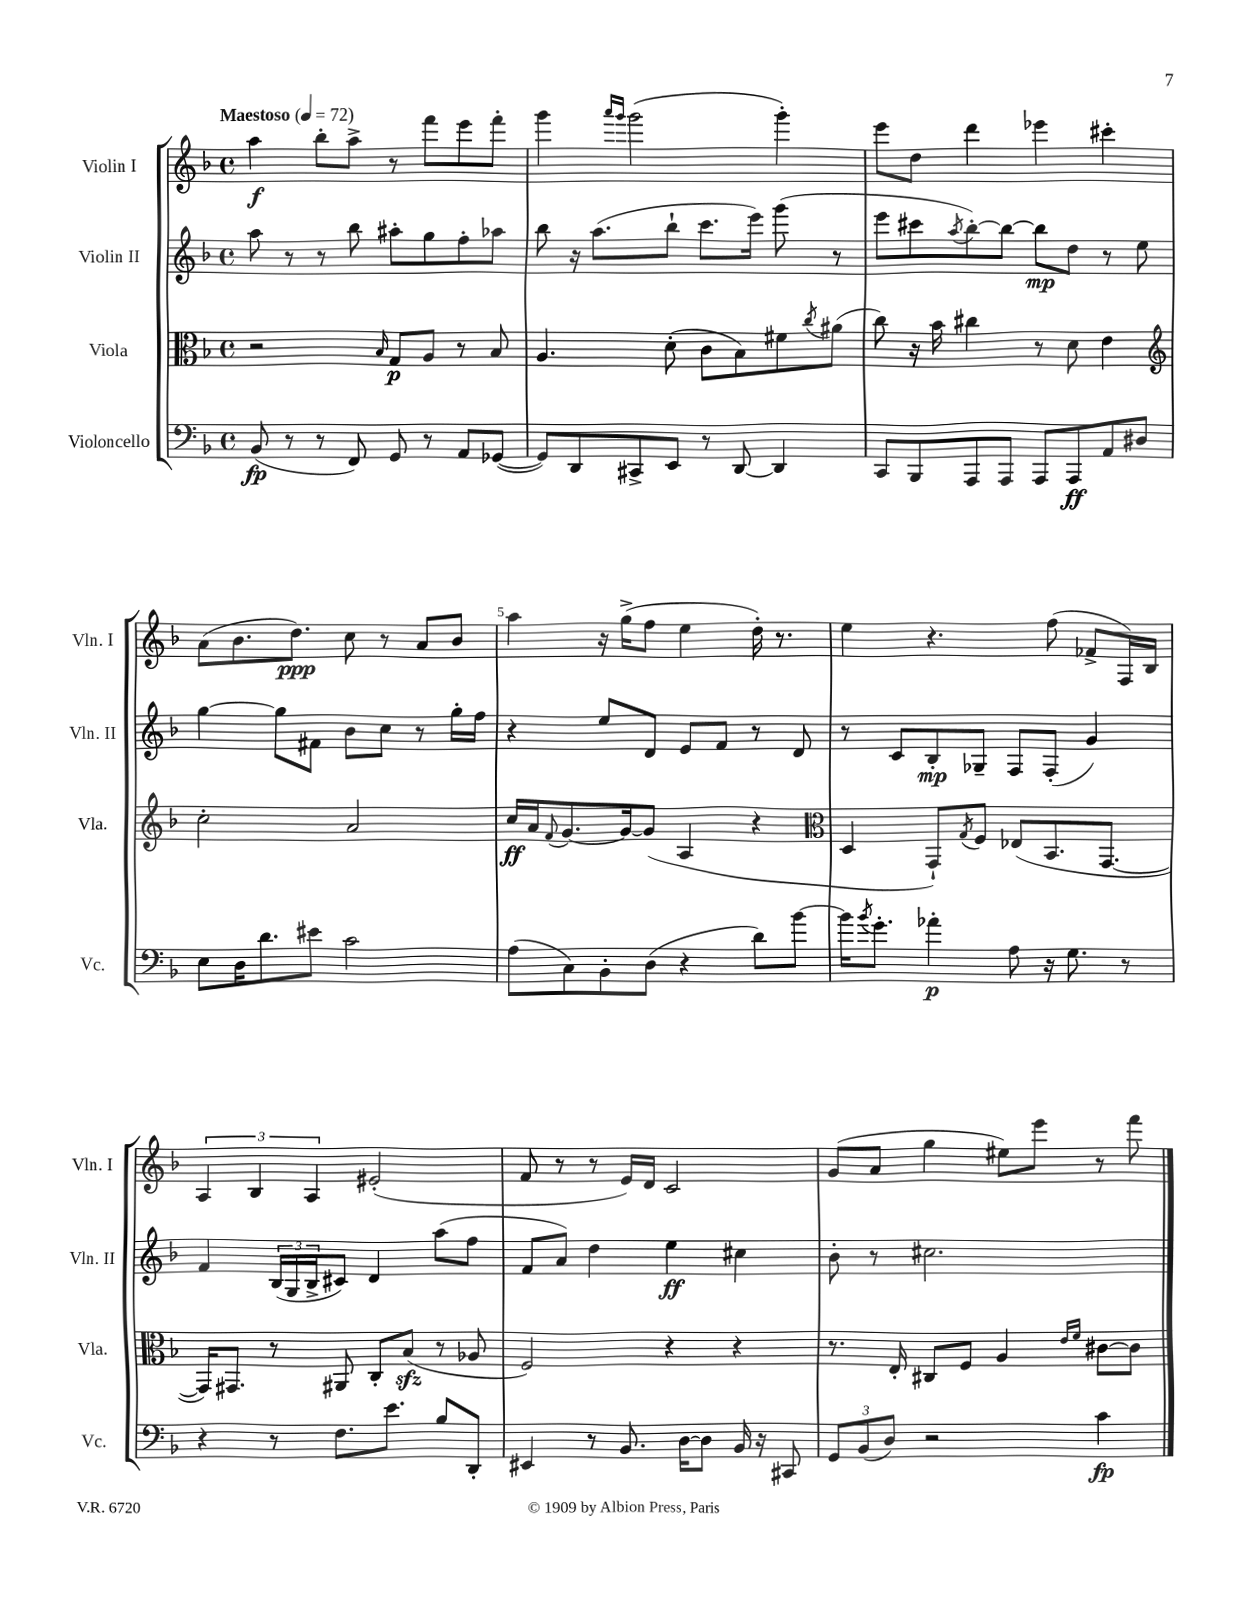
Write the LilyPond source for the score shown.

<<
\new StaffGroup <<
\new Staff = "s0" \with { instrumentName = "Violin I" shortInstrumentName = "Vln. I" } {
    \clef treble \key f \major \defaultTimeSignature \time 4/4 \tempo "Maestoso" 4 = 72
    a''4\f bes''8-. a''8-> r8 f'''8 e'''8 f'''8-. |
    g'''4 \grace { a'''16 g'''16 } g'''2( g'''4-.) |
    e'''8 d''8 d'''4 ees'''4 cis'''4-. |
    a'8( bes'8. d''8.\ppp) c''8 r8 a'8 bes'8 |
    a''4 r16 g''16->( f''8 e''4 d''16-.) r8. |
    e''4 r4. f''8( fes'8-> f16) bes16 |
    \tuplet 3/2 { a4 bes4 a4 } eis'2-.( |
    f'8 r8 r8 e'16) d'16 c'2 |
    g'8( a'8 g''4 eis''8) e'''8 r8 f'''8 \bar "|." |
}
\new Staff = "s1" \with { instrumentName = "Violin II" shortInstrumentName = "Vln. II" } {
    \clef treble \key f \major \defaultTimeSignature \time 4/4
    a''8 r8 r8 bes''8 ais''8-. g''8 f''8-. aes''8 |
    bes''8 r16 a''8.( bes''8-! c'''8. e'''16) g'''8( r8 |
    e'''8 cis'''8 \acciaccatura { a''8 } bes''8~-.) bes''8~ bes''8\mp d''8 r8 e''8 |
    g''4~ g''8 fis'8 bes'8 c''8 r8 g''16-. f''16 |
    r4 e''8 d'8 e'8 f'8 r8 d'8 |
    r8 c'8 bes8-.\mp ges8-- f8 f8-.( g'4) |
    f'4 \tuplet 3/2 { bes16( g16 bes16-> } cis'8) d'4 a''8( f''8 |
    f'8 a'8) d''4 e''4\ff cis''4 |
    bes'8-. r8 cis''2. \bar "|." |
}
\new Staff = "s2" \with { instrumentName = "Viola" shortInstrumentName = "Vla." } {
    \clef alto \key f \major \defaultTimeSignature \time 4/4
    r2 \grace { bes16 } g8\p a8 r8 bes8 |
    a4. d'8-.( c'8 bes8) fis'8 \acciaccatura { c''8 } ais'8( |
    c''8) r16 bes'16 cis''4 r8 d'8 e'4 |
    \clef treble c''2-. a'2 |
    c''16\ff a'16 \appoggiatura { f'8 } g'8.~ g'16~ g'8( a4 r4 |
    \clef alto d4 g,8-!) \acciaccatura { g8 } f8 ees8( bes,8. g,8.~ |
    g,16) gis,8. r8 ais,8 c8-. bes8\sfz( r8 aes8 |
    f2) r4 r4 |
    r8. e16-. cis8 f8 a4 \grace { e'16 f'16 } cis'8~ cis'8 \bar "|." |
}
\new Staff = "s3" \with { instrumentName = "Violoncello" shortInstrumentName = "Vc." } {
    \clef bass \key f \major \defaultTimeSignature \time 4/4
    bes,8\fp( r8 r8 f,8) g,8 r8 a,8 ges,8~( |
    ges,8) d,8 cis,8-> e,8 r8 d,8~ d,4 |
    c,8 bes,,8 a,,8 a,,8 a,,8 a,,8\ff a,8 dis8 |
    e8 d16 d'8. eis'8 c'2 |
    a8( c8) bes,8-. d8( r4 d'8) bes'8~ |
    bes'16 \acciaccatura { bes'8 } g'8.-. aes'4-.\p a8 r16 g8. r8 |
    r4 r8 f8. e'8. bes8 d,8-. |
    eis,4 r8 bes,8. d16~ d8 bes,16 r16 cis,8 |
    \tuplet 3/2 { g,8 bes,8( d8) } r2 c'4\fp \bar "|." |
}
>>
>>
\layout { \context { \Score \override BarNumber.break-visibility = ##(#f #t #t) barNumberVisibility = #(every-nth-bar-number-visible 5) } }
